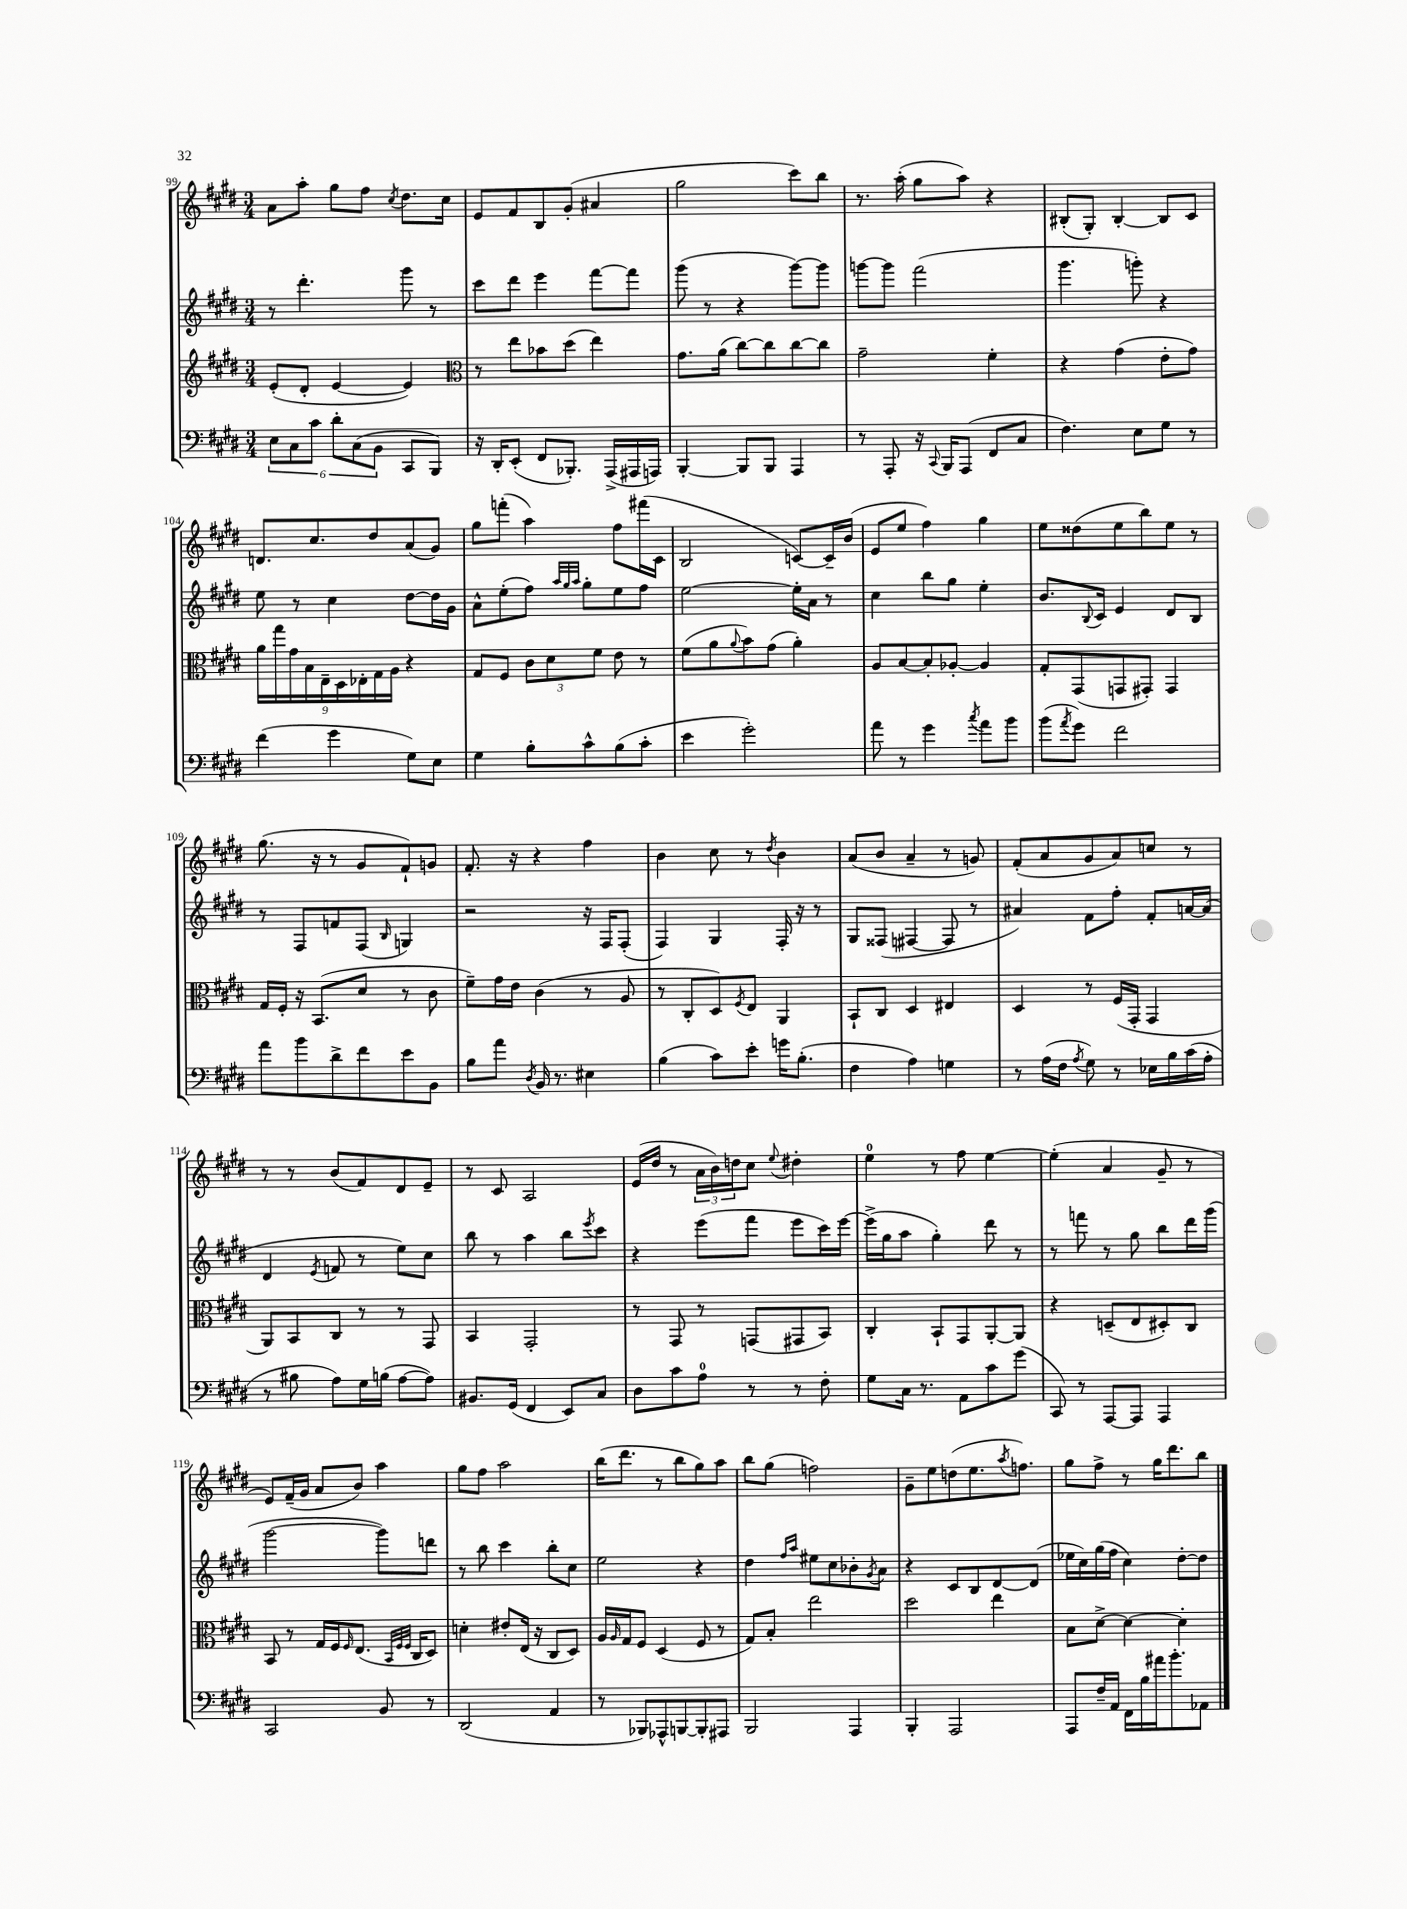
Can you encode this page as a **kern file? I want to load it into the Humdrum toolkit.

**kern	**kern	**kern	**kern
*part4	*part3	*part2	*part1
*staff4	*staff3	*staff2	*staff1
*clefF4	*clefG2	*clefG2	*clefG2
*k[f#c#g#d#]	*k[f#c#g#d#]	*k[f#c#g#d#]	*k[f#c#g#d#]
*M3/4	*M3/4	*M3/4	*M3/4
=99	=99	=99	=99
12E\L	(8e'/L	8r	8a\L
12C#\	.	.	.
.	8d#'/J	4.ddd#'\	8aa'\J
12c#\J	.	.	.
12d#'\L	[4e/	.	8gg#\L
(12C#\	.	.	.
.	.	.	8ff#\J
12BB\J	.	.	.
.	.	.	8qcc#/
8CC#/L	4e/])	8ggg#\	8.dd#\L
8BBB/J)	.	8r	.
.	.	.	16cc#\Jk
=100	=100	=100	=100
*	*clefC3	*	*
16r	8r	8ccc#\L	8e/L
16DD#'/KL	.	.	.
(8EE'/J	8ee\L	8ddd#\J	8f#/
8FF#/L	8b-X\	4eee\	8B/
8.BBB-X'/J)	(8dd#\J	.	(8g#'/J
.	4ee\)	[8fff#\L	4a#X/
(16AAA^/LL	.	.	.
16AAA#X/	.	8fff#\J]	.
16AAAn/JJ)	.	.	.
=101	=101	=101	=101
[4BBB'/	8.g#\L	(8ggg#\	2gg#\
.	.	8r	.
.	(16a\Jk	.	.
8BBB/L]	[8cc#\L)	4r	.
8BBB/J	8cc#\]	.	.
4AAA/	[8cc#\	[8ggg#\L)	8ccc#\L)
.	8cc#\J]	8ggg#\J]	8bb\J
=102	=102	=102	=102
8r	2g#~\	[8gggn\L	8.r
8AAA'/	.	8ggg\J]	.
.	.	.	(16aa'\
16r	.	(2fff#\	8gg#\L
8qqCC#/	.	.	.
16BBB/KL	.	.	.
(8AAA/J	.	.	8aa\J)
8FF#/L	4f#'\	.	4r
8C#/J	.	.	.
=103	=103	=103	=103
4.F#\)	4r	4.ggg#\	(8B#X'/L
.	.	.	8G#'/J)
.	(4g#\	.	[4B#'/
8E\L	.	8gggn'\)	.
8G#\J	8e'\L	4r	8B#/L]
8r	8g#\J)	.	8c#/J
!!LO:LB:g=z
=104	=104	=104	=104
(4f#\	18a\LL	8ee\	8.dn/L
.	18gg#\	.	.
.	18g#\	.	.
.	.	8r	.
.	18B\	.	.
.	.	.	8.cc#/
.	18E~\	.	.
4g#\	.	4cc#\	.
.	18D#\	.	.
.	18E-X'\	.	.
.	.	.	8dd#/
.	18G#\	.	.
.	18A\JJ	.	.
8G#\L)	4r	[8dd#\L	(8a/
8E\J	.	16dd#\L]	8g#/J)
.	.	16g#\JJ	.
=105	=105	=105	=105
4G#\	8G#/L	8a^^\L	8gg#\L
.	8F#/J	(8ee'\	(8fffn'\J
8B'\L	12c#\L	8ff#\J)	4aa\)
.	12d#\	.	.
.	.	32qqaa/LLL	.
.	.	32qqgg#/	.
.	.	32qqaa/JJJ	.
8c#^^\	.	8gg#'\L	.
.	12f#\J	.	.
(8B\	8e\	8ee\	8ff#\L
8c#'\J	8r	8ff#\J	(16fff#X\L
.	.	.	16c#\JJ
=106	=106	=106	=106
4e\	(8f#\L	[2ee\	2B/
.	8a\	.	.
.	8qqa/	.	.
2g#'\)	8b\)	.	.
.	(8g#\J	.	.
.	4a'\)	16ee'\LL]	[8cn/L)
.	.	16a\JJ	.
.	.	8r	16c~/L]
.	.	.	(16b/JJ
=107	=107	=107	=107
8a\	8A/L	4cc#\	8e/L
8r	[8B/	.	8ee/J
4g#\	8B'/]	8bb\L	4ff#\)
.	[8A-X'/J	8gg#\J	.
8qcc#/	.	.	.
8a\L	4A-/]	4ee'\	4gg#\
8b\J	.	.	.
=108	=108	=108	=108
(8b\L	8G#'/L	8.b/L	8ee\L
8qa/	.	.	.
8g#\J)	(8GG#/	.	(8dd##X\
.	.	8qqB/	.
.	.	16c#/Jk	.
2f#\	8GGn/	4e/	8ee\
.	8GG#X'/J)	.	8bb\)
.	4GG#/	8d#/L	8ee\J
.	.	8B/J	8r
!!LO:LB:g=z
=109	=109	=109	=109
8a\L	16G#/LL	8r	(8.gg#\
.	16F#'/JJ	.	.
8b\	16r	8F#/L	.
.	(8.BB/L	.	16r
8d#^\	.	8fn/	8r
8f#\	8d#/J	(8F#/J	8g#/L
.	.	16qqB/	.
8e\	8r	4Gn/)	8f#`/)
8BB\J	8c#\	.	8gn/J
=110	=110	=110	=110
8B\L	8f#~\L)	2r	8.f#'/
8a\J	16g#\L	.	.
.	16e\JJ	.	16r
8qD#/	.	.	.
16BB/	(4c#\	.	4r
8.r	.	.	.
4E#X\	8r	16r	4ff#\
.	.	16F#/KL	.
.	8A/	(8F#'/J	.
=111	=111	=111	=111
(4B\	8r	4F#/)	4b\
.	8C#'/L	.	.
8c#\L)	8D#/)	4G#/	8cc#\
.	8qF#/	.	.
8e'\J	8E/J	.	8r
.	.	.	8qdd#/
16gn\KL	4AA/	16F#'/	4b\
(8.B'\J	.	16r	.
.	.	8r	.
=112	=112	=112	=112
4F#\	8BB`/L	8G#/L	(8a/L
.	8C#/J	(8F##X/J	8b/J
4A\)	4D#/	[4F#X/	4a~/
4Gn\	4E#X/	8F#/]	8r
.	.	8r	8gn/)
=113	=113	=113	=113
8r	4D#/	4a#X/)	(8f#'/L
(16A\LL	.	.	8a/
16F#\JJ	.	.	.
8qA/	.	.	.
8G#\)	8r	8f#\L	8g#/
8r	(16F#/LL	8ff#'\J	8a/)
.	16GG#'/JJ	.	.
16E-X\LL	4GG#/	8f#'/L	8ccn/J
16B\	.	.	.
(16c#\	.	[16an/L	8r
16A'\JJ	.	(16a/JJ]	.
!!LO:LB:g=z
=114	=114	=114	=114
8r	8AA/L)	4d#/	8r
8B#X\	8BB/	.	8r
.	.	8qe/	.
8A\L)	8C#/J	8fn/	(8b/L
16G#\L	8r	8r	8f#/)
(16Bn\JJ	.	.	.
[8A\L	8r	8ee\L)	8d#/
8A\J])	8GG#/	8cc#\J	8e~/J
=115	=115	=115	=115
8.BB#X/L	4BB/	8bb\	8r
.	.	8r	8c#/
(16GG#/Jk	.	.	.
4FF#/	2GG#'/	4aa\	2A/
8EE/L)	.	8bb\L	.
.	.	8qeee/	.
8C#/J	.	8ccc#\J	.
=116	=116	=116	=116
8D#\L	8r	4r	(16e/LL
.	.	.	16dd#/JJ
8c#\	8GG#/	.	8r
8A\J	8r	(8eee\L	24a\LL
.	.	.	24b\)
.	.	.	24ddn\J
8r	(8GGn/L	8fff#\J	8cc#\J
.	.	.	8qqee/
8r	8GG#X/	8eee\L	4dd#X'\
8F#'\	8BB/J)	16ccc#\L)	.
.	.	[16eee\JJ	.
=117	=117	=117	=117
8G#\L	4C#'/	(16eee^\LL]	4ee\
.	.	16gg#\J	.
16C#\Jk	.	8aa\J	.
8.r	.	.	.
.	8BB`/L	4gg#'\)	8r
8AA\L	8GG#/	.	8ff#\
8c#\	[8AA'/	8ddd#\	[4ee\
(8g#\J	8AA/J]	8r	.
=118	=118	=118	=118
8CC#/)	4r	8r	(4ee'\]
8r	.	8fffn\	.
[8AAA/L	(8Dn~/L	8r	4a/
8AAA/J]	8E/	8gg#\	.
4AAA/	8D#X'/)	8bb\L	8g#~/
.	8C#/J	16ddd#\L	8r
.	.	(16ggg#\JJ	.
!!LO:LB:g=z
=119	=119	=119	=119
2CC#/	8BB/	[2ggg#\	8e/L)
.	8r	.	(16f#~/L
.	.	.	16g#/JJ
.	16G#/LL	.	8a/L
.	16F#/J	.	.
.	16qqF#/	.	.
.	(8.E/J	.	8b/J)
8BB/	.	8ggg#\L])	4aa\
.	32qqBB/LLL	.	.
.	32qqF#/	.	.
.	32qqF#/JJJ	.	.
.	16C#/KL	.	.
8r	8D#/J)	8dddn\J	.
=120	=120	=120	=120
(2DD#/	4dn'\	8r	8gg#\L
.	.	8bb\	8ff#\J
.	8e#X'/L	4ccc#\	2aa\
.	(16E/Jk	.	.
.	16r	.	.
4AA/	8C#/L	8bb'\L	.
.	8D#/J)	8cc#\J	.
=121	=121	=121	=121
8r	16A/LL	2ee\	(16bb\KL
.	16qqA/	.	.
.	16G#/J	.	8.ddd#\J
8BBB-X/L)	8F#/J	.	.
8AAA-X^^/	(4D#/	.	8r
[8BBBn/	.	.	8bb\L
8BBB'/]	8F#/	4r	8gg#\)
8AAA#X/J	8r	.	8aa\J
=122	=122	=122	=122
2BBB/	8G#/L)	4dd#\	8bb\L
.	8B'/J	.	(8gg#\J
.	.	16qqff#/LL	.
.	.	16qqaa/JJ	.
.	2ee\	8ee#X\L	2ffn\)
.	.	8cc#\	.
4AAA/	.	8b-X'\	.
.	.	8qg#/	.
.	.	8a\J	.
=123	=123	=123	=123
4BBB'/	2dd#\	4r	8g#~\L
.	.	.	8ee\
2AAA/	.	8c#/L	(8ddn\
.	.	8B/	8.ee\
.	4ee\	[8d#/	.
.	.	.	8qaa/
.	.	.	8.ffn\J)
.	.	(8d#/J]	.
=124	=124	=124	=124
8AAA/L	8B\L	16ee-X\LL	8gg#\L
.	.	16cc#\)	.
16F#~/L	[8d#^\J	(16gg#\	8ff#^\J
16AA/JJ	.	16ff#\JJ	.
16FF#\LL	4d#\_	4cc#\)	8r
16B\	.	.	.
16a#X\J	.	.	16gg#\KL
8.b'\	.	.	8.ddd#\
.	4d#'\]	[8dd#'\L	.
8AA-X\J	.	8dd#\J]	8bb\J
==	==	==	==
*-	*-	*-	*-
